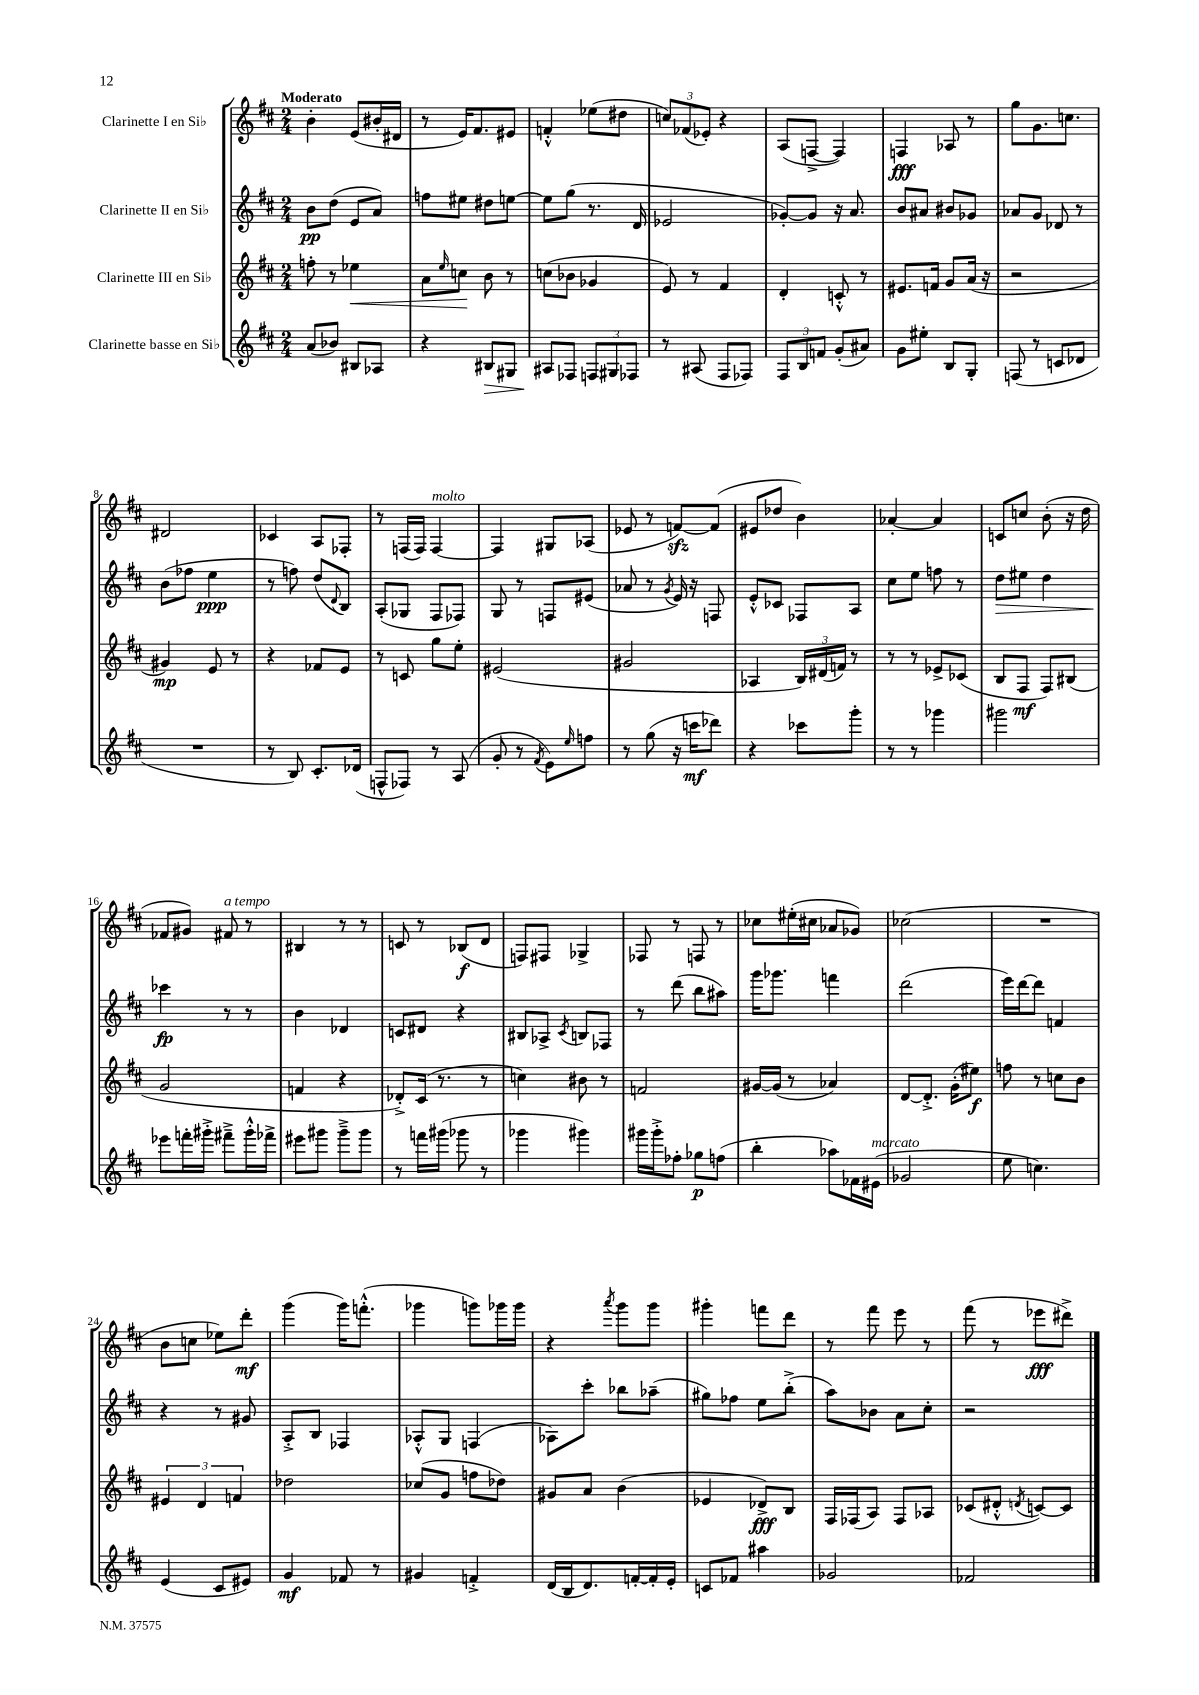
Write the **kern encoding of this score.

**kern	**kern	**kern	**kern
*staff4	*staff3	*staff2	*staff1
*clefG2	*clefG2	*clefG2	*clefG2
*k[f#c#]	*k[f#c#]	*k[f#c#]	*k[f#c#]
*M2/4	*M2/4	*M2/4	*M2/4
(8a/L	8ff'\	8b\L	4b'\
8b-/J)	8r	(8dd\J	.
8B#/L	4ee-\	8e/L	(8e/L
8A-/J	.	8a/J)	16b#'/L
.	.	.	16d#/JJ
=	=	=	=
4r	8a\L	8ff\L	8r
.	16qqee/	.	.
.	8cc\J	8ee#\J	16e/LK)
.	.	.	8.f#/
8B#/L	8b\	8dd#\L	.
8G#/J	8r	[8ee\J	8e#/J
=	=	=	=
8A#/L	(8cc\L	8ee\]L	4f'^^/
8F-/J	8b-\J	(8gg\J	.
12F/L	4g-/	8.r	(8ee-\L
12G#/	.	.	.
.	.	.	8dd#\J
12F-/J	.	.	.
.	.	16d/	.
=	=	=	=
8r	8e/)	2e-/	12cc/L)
.	.	.	(12f-/
(8A#/	8r	.	.
.	.	.	12e-'/J)
8F#/L	4f#/	.	4r
8F-/J)	.	.	.
=	=	=	=
12F#/L	4d'/	[8g-'/L)	(8A/L
12B/	.	.	.
.	.	8g-/]J	[8F^/J
12f/J	.	.	.
(8g'/L	8c'^^/	16r	4F/])
.	.	8.a/	.
8a#/J)	8r	.	.
=	=	=	=
8g\L	8.e#/L	8b/L	4F/
8ee#'\J	.	8a#/J	.
.	16f/Jk	.	.
8B/L	8g/L	8b#/L	8A-/
8G'/J	(16a/Jk	8g-/J	8r
.	16r	.	.
=	=	=	=
(8F/	2r	8a-/L	8gg\L
8r	.	8g/J	8.g\
8c/L	.	8d-/	.
.	.	.	8.cc\J
8d-/J	.	8r	.
=	=	=	=
2r	4g#/)	(8b\L	2d#/
.	.	8ff-\J	.
.	8e/	4ee\	.
.	8r	.	.
=	=	=	=
8r	4r	8r	4c-/
8B/)	.	8ff\)	.
8.c#'/L	8f-/L	(8dd/L	8A/L
.	.	8qqd/	.
.	8e/J	8B/J)	8F-'/J
(16d-/Jk	.	.	.
=	=	=	=
8F^^/L	8r	(8A'/L	8r
8F-/J)	8c/	8G-/J	(16F/LL
.	.	.	16F/JJ)
8r	8gg\L	8F#/L	[4F/
(8A/	8ee'\J	8F-/J)	.
=	=	=	=
8g'/	(2e#/	8G/	4F/]
8r	.	8r	.
8qf#/	.	.	.
8e\L)	.	8F/L	8G#/L
16qqee/	.	.	.
8ff\J	.	(8e#/J	(8A-/J
=	=	=	=
8r	2g#/	8a-/	8e-/
(8gg\	.	8r	8r
.	.	8qg/	.
16r	.	16e/)	[8f/L)
16ccc\LK	.	16r	.
8ddd-\J)	.	8F/	(8f/]J
=	=	=	=
4r	4A-/	8e'^^/L	8e#/L
.	.	8c-/J	8dd-/J
8ccc-\L	24B/LL)	8F-/L	4b\)
.	(24d#/	.	.
.	24f/JJ)	.	.
8ggg'\J	8r	8A/J	.
=	=	=	=
8r	8r	8cc#\L	[4a-'/
8r	8r	8ee\J	.
4ggg-\	8e-^/L	8ff\	4a-/]
.	(8c-/J	8r	.
=	=	=	=
2ggg#\	8B/L	8dd\L	8c/L
.	8F#/J	8ee#\J	8cc/J
.	8F#/L)	4dd\	(8b'\
.	(8B#/J	.	16r
.	.	.	16dd\
=	=	=	=
8eee-\L	2g/	4ccc-\	8f-/L
16fff'\L	.	.	8g#/J)
16ggg#'^\JJ	.	.	.
8fff#~^\L	.	8r	8f#/
16ggg#'^^\L	.	8r	8r
16fff-^\JJ	.	.	.
=	=	=	=
8eee#\L	4f/	4b\	4B#/
8ggg#\J	.	.	.
8ggg#~^\L	4r	4d-/	8r
8ggg#\J	.	.	8r
=	=	=	=
8r	8d-'^/L)	8c/L	8c/
16fff\LL	(16c#/Jk	8d#/J	8r
(16ggg#\JJ	8.r	.	.
8ggg-\	.	4r	(8B-/L
8r	8r	.	8d/J
=	=	=	=
4ggg-\	4cc\)	8B#/L	8F/L)
.	.	8A-^/J	8F#/J
.	.	8qc#/	.
4ggg#\)	8b#\	8B/L	4G-^/
.	8r	8F-/J	.
=	=	=	=
16ggg#\LL	2f/	8r	8F-/
16ggg#'^\J	.	.	.
8ff-'\J	.	(8ddd\	8r
8gg-\L	.	8bb\L	8F/
(8ff\J	.	8aa#\J)	8r
=	=	=	=
4bb'\	[16g#/LL	16ggg\LK	8cc-\L
.	(16g#/]JJ	8.ggg-\J	.
.	8r	.	(16ee#'\L
.	.	.	16cc#\JJ
8aa-\L)	4a-/)	4fff\	8a-/L
16f-\L	.	.	8g-/J)
(16e#\JJ	.	.	.
=	=	=	=
2g-/	[8d/L	(2ddd\	(2cc-\
.	8.d'^/]J	.	.
.	(16g'\LK	.	.
.	8ee#\J)	.	.
=	=	=	=
8ee\	8ff\	16eee\LL)	2r
.	.	[16ddd\J	.
4.cc\)	8r	8ddd\]J	.
.	8cc\L	4f/	.
.	8b\J	.	.
=	=	=	=
(4e/	6e#/	4r	8b\L
.	.	.	8cc\J
.	6d/	.	.
8c#/L	.	8r	8ee-\L)
.	6f/	.	.
8e#/J)	.	8g#/	8ddd'\J
=	=	=	=
4g/	2dd-\	8A'^/L	(4ggg\
.	.	8B/J	.
8f-/	.	4F-/	16ggg\LK)
.	.	.	(8.fff'^^\J
8r	.	.	.
=	=	=	=
4g#/	(8cc-/L	8A-'^^/L	4ggg-\
.	8g/J	8G/J	.
4f'^/	8ff\L	(4F/	8ggg\L)
.	8dd-\J)	.	16ggg-\L
.	.	.	16ggg-\JJ
=	=	=	=
(16d/LL	8g#/L	8A-\L)	4r
16B/J	.	.	.
8.d/)	8a/J	8ccc#'\J	.
.	.	.	8qaaa/
.	(4b\	8bb-\L	8ggg\L
[16f'/L	.	.	.
16f'/]	.	(8aa-~\J	8ggg\J
16e'/JJ	.	.	.
=	=	=	=
8c/L	4e-/	8gg#\L)	4ggg#'\
8f-/J	.	8ff-\J	.
4aa#\	8d-^/L)	8ee\L	8fff\L
.	8B/J	(8bb'^\J	8ddd\J
=	=	=	=
2g-/	16F#/LL	8aa\L)	8r
.	(16F-/J	.	.
.	8A/J)	8b-\J	8fff#\
.	8F-/L	8a\L	8eee\
.	8A-/J	8cc#'\J	8r
=	=	=	=
2f-/	(8c-/L	2r	(8fff#\
.	8d#'^^/J	.	8r
.	8qd/	.	.
.	[8c/L)	.	8eee-\L
.	8c/]J	.	8ddd#^\J)
==	==	==	==
*-	*-	*-	*-
